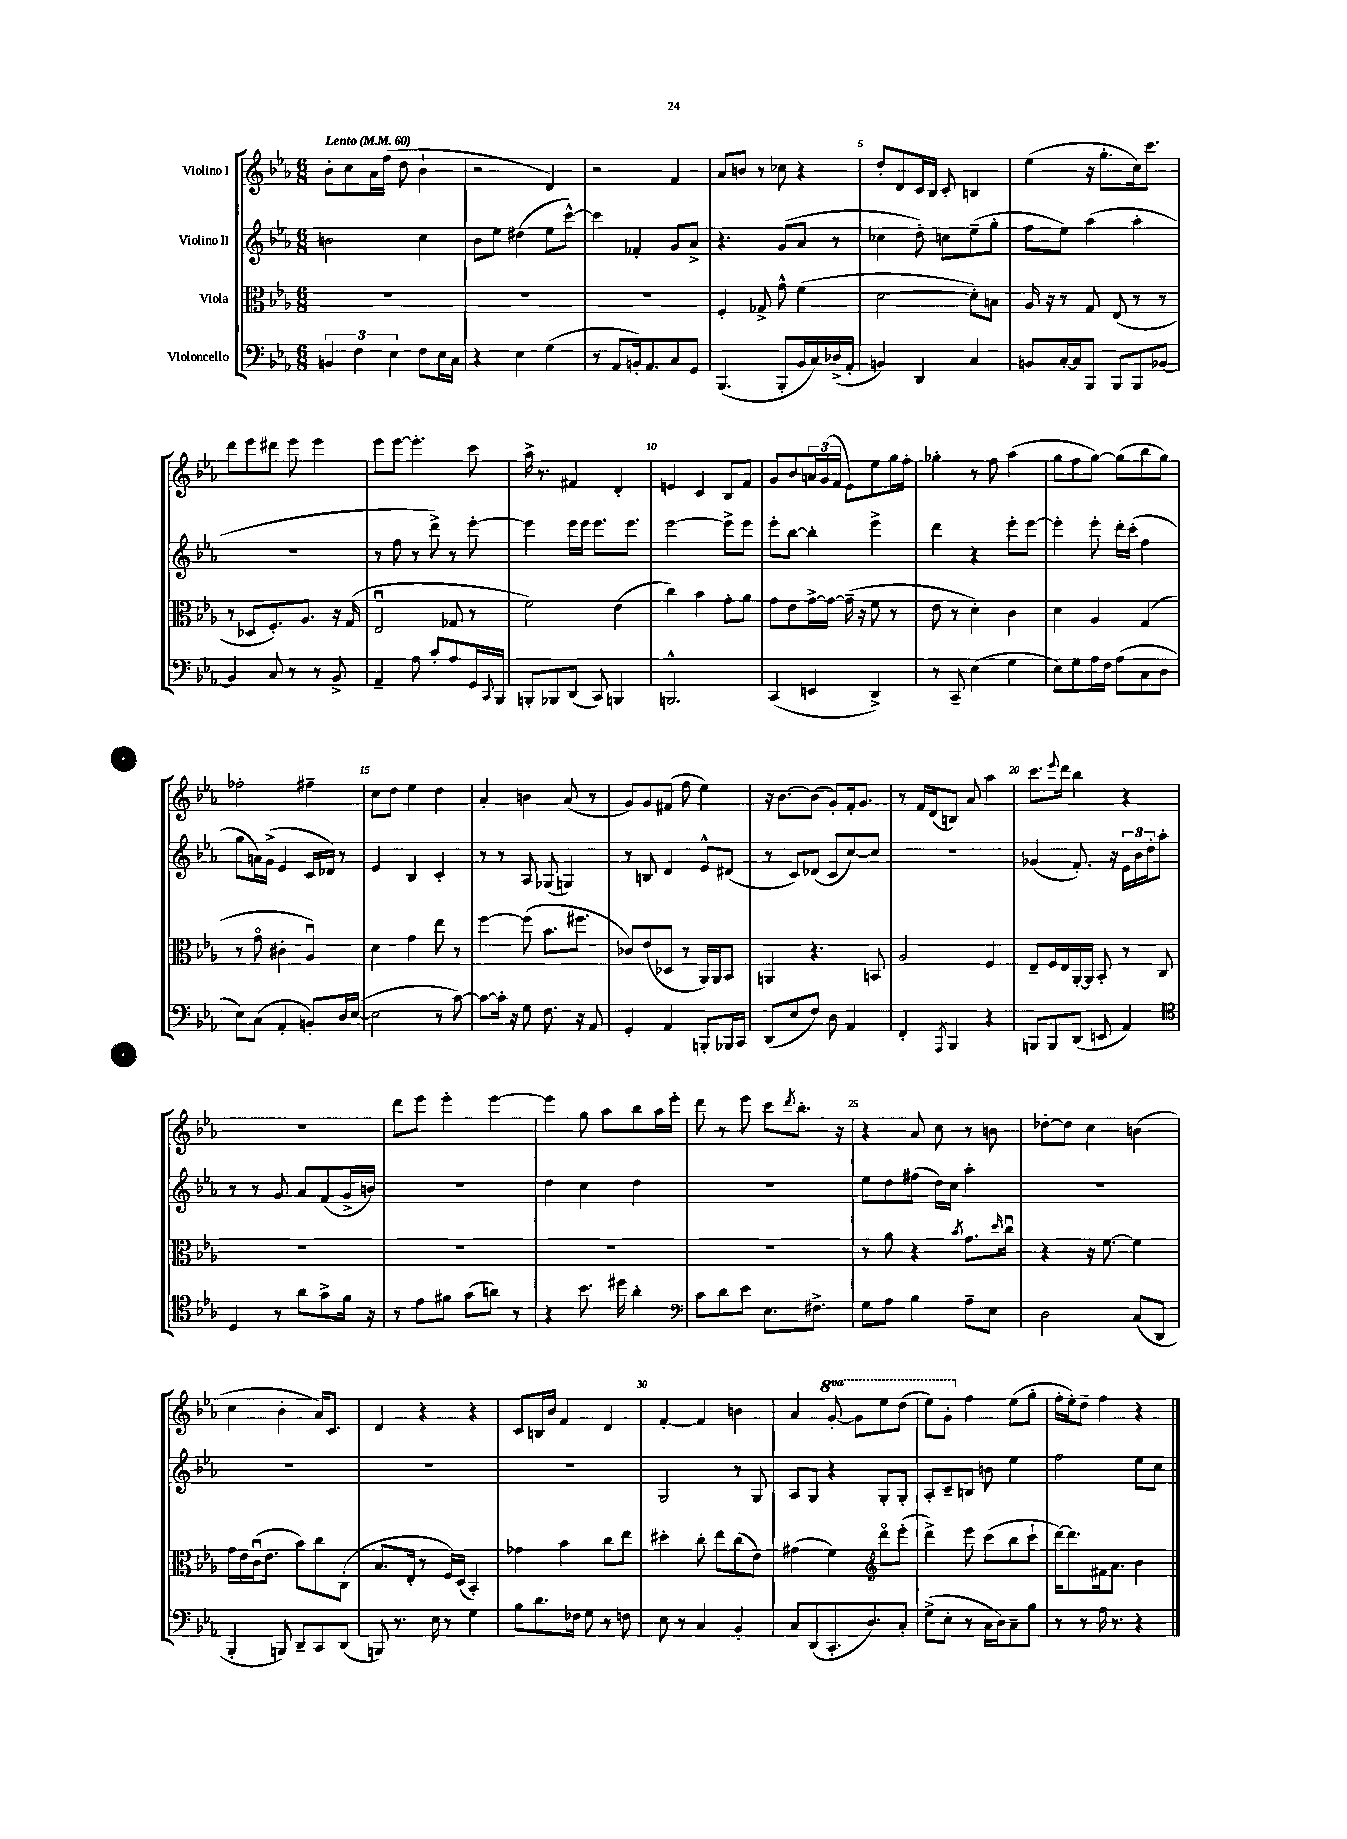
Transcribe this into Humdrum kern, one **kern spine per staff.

**kern	**kern	**kern	**kern
*staff4	*staff3	*staff2	*staff1
*clefF4	*clefC3	*clefG2	*clefG2
*k[b-e-a-]	*k[b-e-a-]	*k[b-e-a-]	*k[b-e-a-]
*M6/8	*M6/8	*M6/8	*M6/8
*MM60	*MM60	*MM60	*MM60
6BB	2.r	2b	8b-'
.	.	.	8cc
6F	.	.	.
.	.	.	16a-
.	.	.	(16ff
6E-	.	.	.
.	.	.	8dd
8F	.	4cc	4b-`
16E-	.	.	.
16C	.	.	.
=	=	=	=
4r	2.r	8b-	2r
.	.	8ee-	.
4E-	.	(4dd#	.
(4G	.	8ee-	4d)
.	.	[8ccc^^)	.
=	=	=	=
8r	2.r	4ccc]	2r
8AA-	.	.	.
16BB')	.	4f-'	.
8.AA-	.	.	.
8C	.	8g	4f
8GG	.	8a-^	.
=	=	=	=
(4.BBB-	4F'	4.r	8a-
.	.	.	8b
.	8G-^	.	8r
8BBB-'	8g^^	(8g	8cc-
16BB-	(4f	8a-	4r
16C)	.	.	.
(16D-^	.	8r	.
16AA-'	.	.	.
=	=	=	=
4BB)	[2d	4cc-	8dd'
.	.	.	8d
4DD	.	8dd')	16c
.	.	.	16B-
.	.	8cc	8c'
4C	8d'])	(8ee-~	4B
.	8B	8gg'	.
=	=	=	=
8BB	16A-	8ff	(4ee-
.	16r	.	.
[16C'	8r	8ee-)	.
16C]	.	.	.
8BBB-	8G	(4aa-	16r
.	.	.	8.gg'
8BBB-	(8E-	.	.
8BBB-	8r	4aa-'	16cc)
.	.	.	8.ccc
[8BB-	8r	.	.
=	=	=	=
4BB-]	8r	2.r	8ddd
.	8D-	.	8eee-
8C	8.F')	.	8ddd#
8r	.	.	8eee-
.	8.A-	.	.
8r	.	.	4eee-
8BB-^	16r	.	.
.	(16G	.	.
=	=	=	=
4AA-~	2E-u	8r	8eee-
.	.	8ff	[8eee-
8A-	.	8r	4.eee-']
8c'	.	8ddd^)	.
8A-	8G-	8r	.
16GG	8r	[8eee-'	8ccc
8qqCC	.	.	.
16BBB-	.	.	.
=	=	=	=
8BBB'	2f)	4eee-]	16aa-^
.	.	.	8.r
8BBB-	.	.	.
(8DD	.	16eee-	4f#
.	.	16eee-	.
8CC)	.	8.eee-	.
4BBB	(4e-	.	4d'
.	.	8.eee-	.
=	=	=	=
2.BBB^^	4cc)	[2eee-	4e
.	4b-	.	4c
.	8g'	8eee-^]	8B-
.	8a-	8eee-	8f
=	=	=	=
(4CC	8g	8eee-'	8g
.	8e-	[8bb-	8b-
4EE	[16g^	4bb-']	24a
.	.	.	(24g
.	16g_	.	.
.	.	.	24f
.	(16g~]	.	8e-)
.	16r	.	.
4DD^)	8f	4eee-^	8ee-
.	8r	.	16gg
.	.	.	16ff'
=	=	=	=
8r	8e-	4ddd	4gg-'
8CC~	8r	.	.
(4E-	4d')	4r	8r
.	.	.	8ff
4G	4c	8eee-'	(4aa-
.	.	[8eee-	.
=	=	=	=
8E-)	4d	4eee-']	8gg
8G	.	.	8ff
16A-	4A-	8eee-'	[8gg)
16F	.	.	.
(8A-	.	16ddd'	(8gg]
.	.	(16ccc'	.
8C	(4G	4ff	8bb-
8D	.	.	8gg)
=	=	=	=
8E-)	8r	8gg	2ff-'
(8C	8go	16a)	.
.	.	(16g^	.
4AA-'	4c#'	4e-	.
8BB')	4A-u)	16c	4ff#~
.	.	16d-)	.
16D	.	8r	.
([16E-	.	.	.
=	=	=	=
2E-]	4d	4e-	8cc
.	.	.	8dd
.	4g	4B-	4ee-
8r	8ee-	4c'	4dd
[8c)	8r	.	.
=	=	=	=
8c_	[4ff	8r	4a-'
16c']	.	8r	.
16r	.	.	.
8G	(8ff]	8A-	4b
8.F	8.b-	(8G-	.
.	.	4G)	(8a-
16r	8.ff#	.	.
8AA-	.	.	8r
=	=	=	=
4GG'	8c-)	8r	8g)
.	(8e-	8B	8g
4AA-	8D-	4d	(8f#
.	8r	.	8ff
8BBB'	16AA-)	8e-^^	4ee-)
.	16AA-	.	.
16BBB-	8BB-	(8d#	.
16CC	.	.	.
=	=	=	=
(8DD	4AA	8r	16r
.	.	.	[8.b-
8E-	.	8c)	.
8F)	4.r	(8d-	(8b-]
8D	.	8c	8g')
4AA-	.	[8cc)	16f'
.	.	.	8.g
.	8BB	8cc]	.
=	=	=	=
4FF'	2A-	2.r	8r
.	.	.	16f
.	.	.	(16d
8qAAA-	.	.	.
4BBB-	.	.	8B)
.	.	.	8a-
4r	4F	.	4aa-
=	=	=	=
8BBB	8E-~	(4g-	8.ccc
8BBB	16F	.	.
.	.	.	8qqeee-
.	16E-	.	16ddd
(8DD	[16AA-'	8.f')	4bb-
.	16AA-]	.	.
8EE	8BB-'	.	.
.	.	16r	.
4AA-)	8r	24e-	4r
.	.	24b-	.
.	.	24dd'	.
.	8C	8aa-'	.
=	=	=	=
*clefC4	*	*	*
4D	2.r	8r	2.r
.	.	8r	.
8r	.	8g	.
8a-	.	8a-	.
8g^	.	(8f	.
16f	.	16g^	.
16r	.	16b)	.
=	=	=	=
8r	2.r	2.r	8ddd
8e-	.	.	8eee-
8f#	.	.	4eee-'
(8g	.	.	.
8a)	.	.	[4eee-
8r	.	.	.
=	=	=	=
4r	2.r	4dd	4eee-]
8.b-	.	4cc	8gg
.	.	.	8aa-
16dd#	.	.	.
4a-'	.	4dd	8bb-
.	.	.	16aa-
.	.	.	16eee-'
=	=	=	=
*clefF4	*	*	*
8c	2.r	2.r	8ddd
8d	.	.	8r
8e-	.	.	8eee-
8.E-	.	.	8ccc
.	.	.	8qddd
.	.	.	8.bb-'
8.F#^	.	.	.
.	.	.	16r
=	=	=	=
8G	8r	8ee-	4r
8A-	8a-	8dd	.
4B-	4r	(8ff#	8a-
.	.	16dd)	8cc
.	.	16cc	.
.	8qb-	.	.
8A-~	8.g	4aa-'	8r
8E-	.	.	8b
.	16qqdd	.	.
.	16ccu	.	.
=	=	=	=
2D	4r	2.r	[8dd-'
.	.	.	8dd-]
.	16r	.	4cc
.	[8.f	.	.
(8C	4f]	.	(4b
8DD	.	.	.
=	=	=	=
4BBB-'	16g	2.r	4cc
.	16e-	.	.
.	(16cu	.	.
.	8.e-	.	.
8BBB)	.	.	4b-'
8DD~	8b-)	.	.
8CC	8cc	.	16a-)
.	.	.	8.c
(8DD	(8C'	.	.
=	=	=	=
8BBB)	8.B-	2.r	4d
8.r	.	.	.
.	16E-'	.	.
.	8r	.	4r
16E-	.	.	.
8r	16F)	.	.
.	(16D	.	.
4G	4BB-')	.	4r
=	=	=	=
8B-	4g-	2.r	8c
8.d	.	.	16B
.	.	.	16b-
.	4b-	.	4f
16F-	.	.	.
8G	.	.	.
8r	8cc	.	4d
8F	8ee-	.	.
=	=	=	=
8E-	4dd#'	2G	[4f'
8r	.	.	.
4C	8cc'	.	4f]
.	8ee-	.	.
4BB-'	(8cc	8r	4b
.	8e-)	8G	.
=	=	=	=
8C	(4g#	8A-	4a-
(8DD	.	8G	.
8.CC'	4f)	4r	[8gg'
.	.	.	8gg]
8.D)	.	.	.
*	*clefG2	*	*
.	8dddo	8G'	8eee-
8C'	(8eee-'	8G'	(8ddd
=	=	=	=
(8G^	4ddd^)	8A-'	8eee-)
8E-'	.	8c~	8gg'
8r	8eee-	8B	4ff
16C	(8ccc	8b	.
16D)	.	.	.
8C~	8bb-	4ee-	(8ee-
8B-	8ccc`	.	8gg'
=	=	=	=
8r	[16ddd)	2ff	16ff'
.	8.ddd]	.	16ee-')
8r	.	.	8dd~
16A-	16f#	.	4ff
8.r	8.a-	.	.
4r	4b-	8ee-	4r
.	.	8cc	.
==	==	==	==
*-	*-	*-	*-
